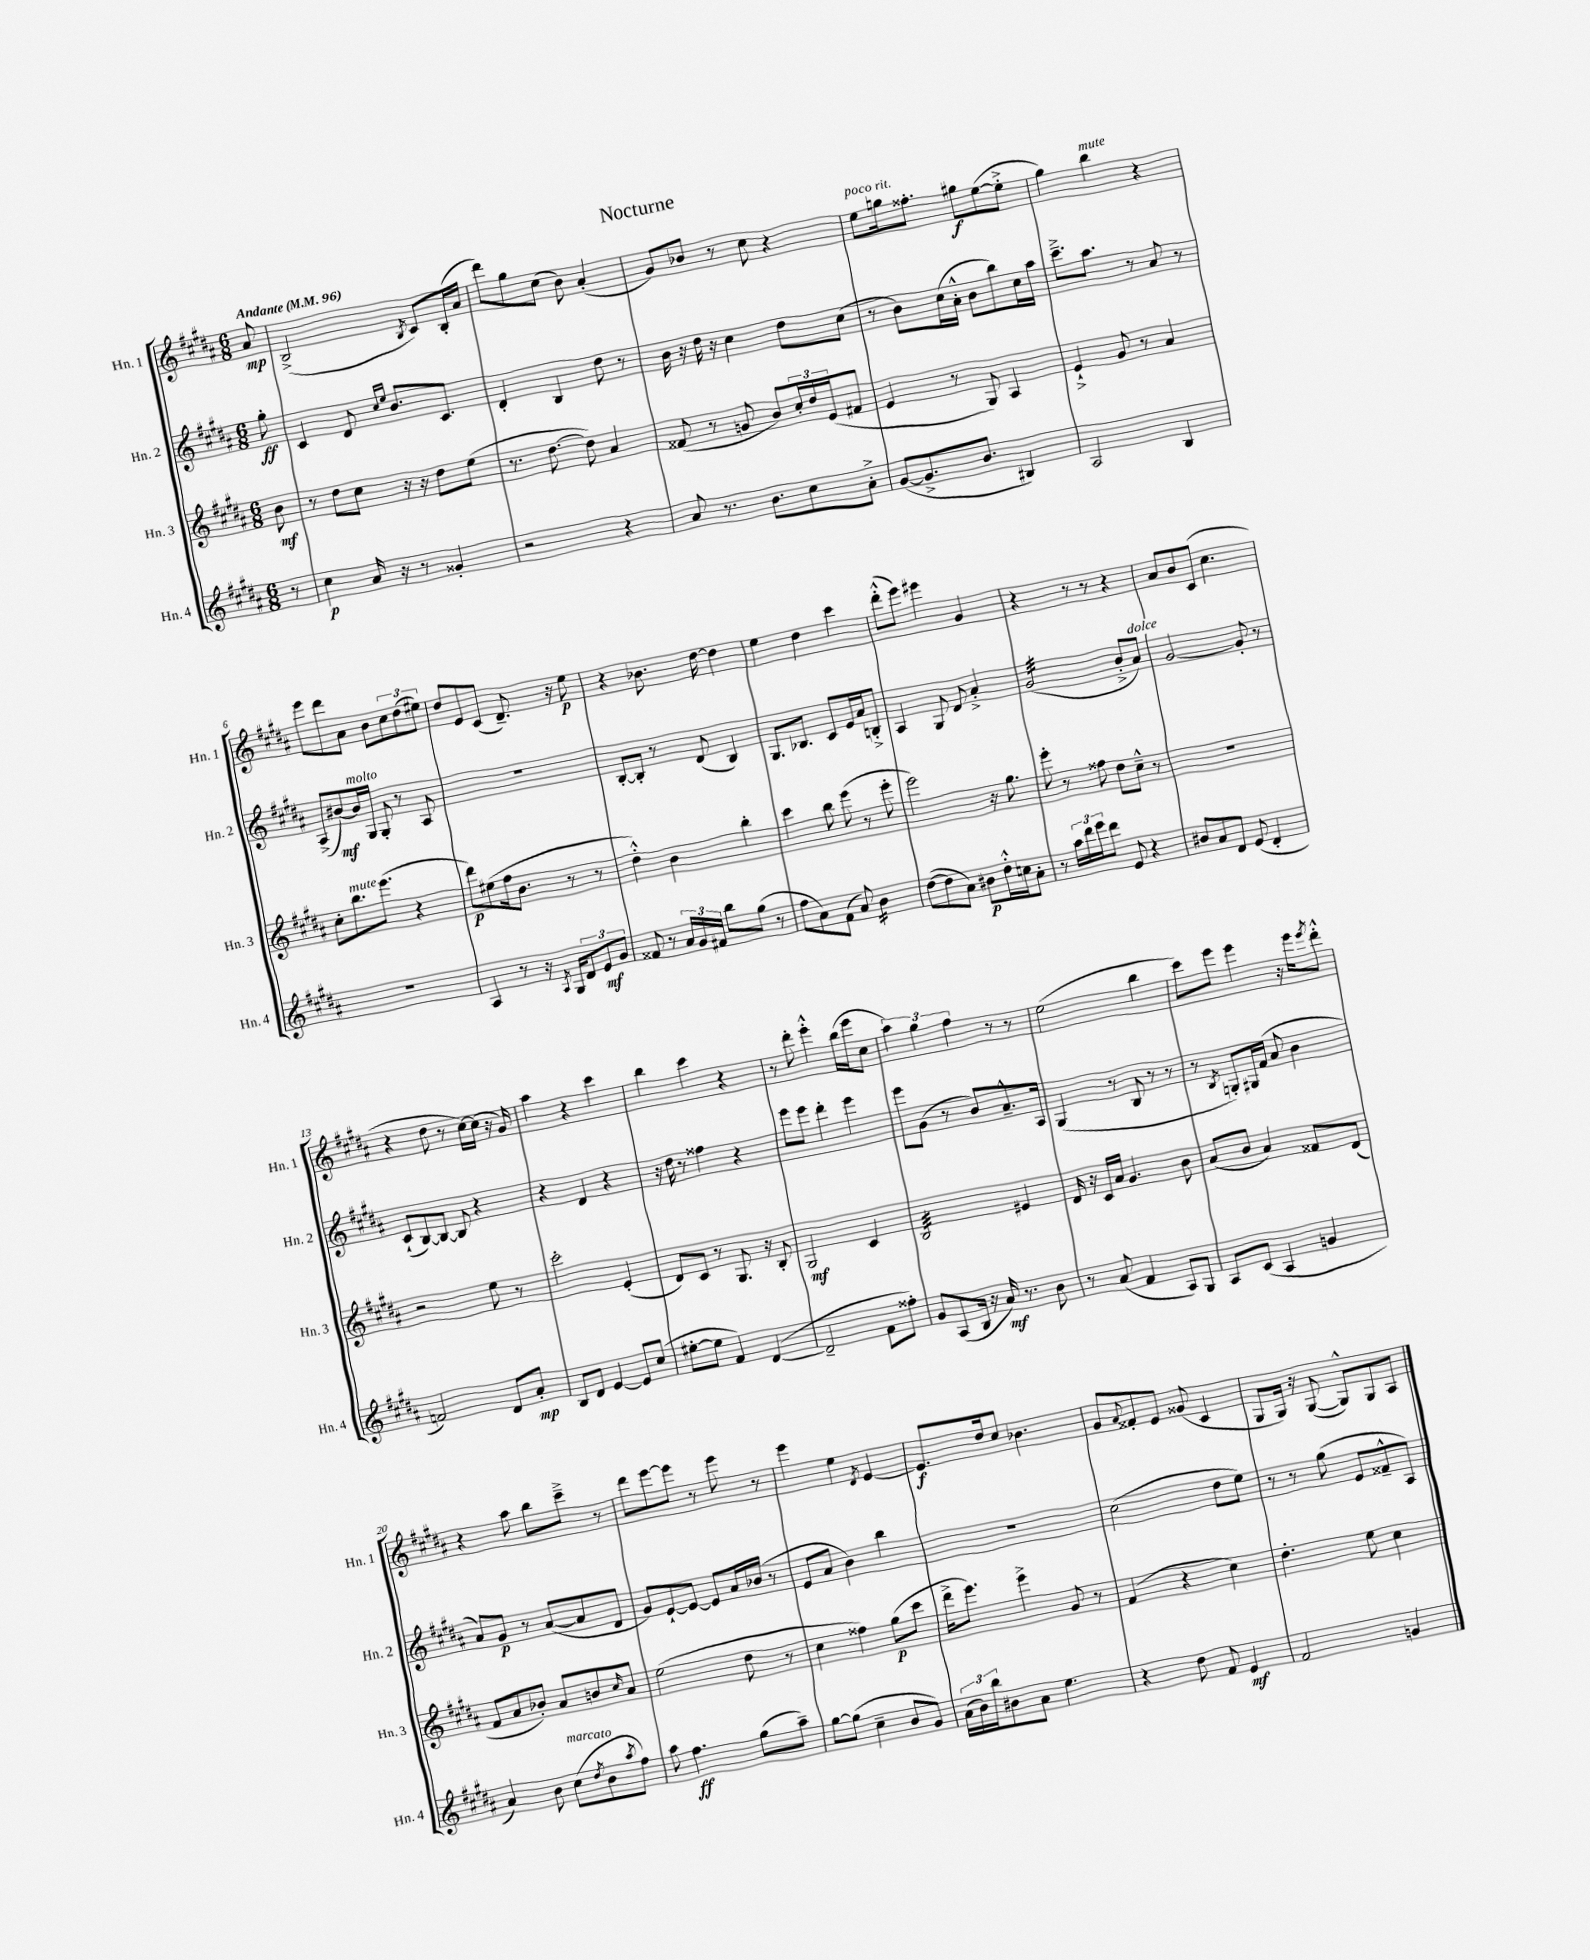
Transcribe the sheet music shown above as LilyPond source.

\header { title = "Nocturne" }
<<
\new StaffGroup <<
\new Staff = "s0" \with { instrumentName = "Hn. 1" shortInstrumentName = "Hn. 1" } {
    \clef treble \key b \major \numericTimeSignature \time 6/8 \partial 8 \tempo "Andante" 4 = 96
    ais'8\mp |
    b2->( \acciaccatura { b8 } cis'8) b16-.( ais'16 |
    dis'''8) gis''8 cis''8( b'8) ais'4-.( |
    gis'8) bes'8 r8 cis''8 r4 |
    e''8^\markup { \italic "poco rit." } g''16 fisis''8.-. gis''8\f e''8~( e''8-.-> |
    gis''4) b''4^\markup { \italic "mute" } r4 |
    e'''8 dis'''8 ais'8 b'8 \tuplet 3/2 { cis''8 dis''8( eis''8) } |
    dis''8 e'8 cis'8( dis'8.--) r16 e''8\p |
    r4 bes'8. dis''16~ dis''4 |
    e''4 dis''4 cis'''4 |
    dis'''8-.-^( e'''8) eis'''4 gis'4 |
    r4 r8 r8 r4 |
    ais'8 b'8 cis'8( cis''4. |
    r4 dis''8 r8 cis''16~) cis''16( r16 gis'16) |
    ais''4 r4 cis'''4 |
    b''4 cis'''4 r4 |
    r8 dis'''8-. e'''4-.-^ b''16( e'''16 cis''8 |
    \tuplet 3/2 { ais''4) gis''4 fis''4 } r8 r8 |
    e''2( b''4 |
    cis'''8) e'''8 e'''4 r16 e'''16 \acciaccatura { e'''8 } dis'''8-.-^ |
    r4 ais''8 b''8 cis'''8---> r8 |
    dis'''8 e'''8~ e'''8 r8 e'''8 r8 |
    e'''4 e''4 \acciaccatura { dis'8 } e'4~ |
    e'8.\f dis''16 cis''8 bes'4. |
    gis'8 \appoggiatura { ais'8 } fisis'8-. e'8 gisis'8( cis'4 |
    gis8 gis16) r16 gis8~( gis8-^) gis8 ais8 \bar "|." |
}
\new Staff = "s1" \with { instrumentName = "Hn. 2" shortInstrumentName = "Hn. 2" } {
    \clef treble \key b \major \numericTimeSignature \time 6/8 \partial 8
    gis''8-.\ff |
    cis'4 dis'8 \grace { cis''16 e''16 } b'8. cis'8. |
    dis'4-. b4 dis''8 r8 |
    b'16 r16 dis''16 r16 cis''4 dis''8 cis''8( |
    r8 b'8) cis''16( ais'16-.-^ b'8 b''8) cis''16 ais''16 |
    cis'''8.---> ais''8. r8 ais'8 r8 |
    ais8->( bis'8~\mf) bis'16^\markup { \italic "molto" } gis16 gis8-. r8 ais8 |
    R2. |
    b8~-. b8-. r8 dis'8( b4) |
    gis8. bes8. cis'8 e'16 ais'16 b8-.-> |
    ais4 gis8 dis'8 ais'4-.-> |
    gis'2:32( b'8-.-> ais'8^\markup { \italic "dolce" }) |
    gis'2~ gis'8-. r8 |
    cis'8-!( b8~) b8~ b8 r4 |
    r4 dis'4 r4 |
    r16 dis''16 r8 fisis''4 r4 |
    e'''8 e'''8 dis'''4-. e'''4 |
    e'''8 gis'8( r8 b'8) ais'8.---^ ais16 |
    gis4( r8 b8 r8 r8 |
    r8 \acciaccatura { b8 } g8-.) gis16 fis'16( ais'8 b'4 |
    ais'8) gis'8\p r8 ais'8~( ais'8 dis'8 |
    gis'8) e'8~-! e'8~ e'8 ais'16 bes'16( r8 |
    e'8 ais'8 b'4) b''4 |
    R2. |
    cis''2( dis''8 e''8) |
    r8 r8 gis''8( e'8 fisis'8---^ ais8) \bar "|." |
}
\new Staff = "s2" \with { instrumentName = "Hn. 3" shortInstrumentName = "Hn. 3" } {
    \clef treble \key b \major \numericTimeSignature \time 6/8 \partial 8
    b'8\mf |
    r8 dis''8 cis''8 r16 r16 dis''8 e''8( |
    r8. dis''8.~ dis''8) ais'4 |
    fisis'8( r8 g'8 b'8) \tuplet 3/2 { cis''16-. dis''16 e'16( } fis'8 |
    e'4 r8 gis8) ais4 |
    e'4-!-> gis'8 r8 ais'4 |
    cis''8-. b''8.^\markup { \italic "mute" } e'''8.( r4 |
    dis'''8\p) eis''8( fis''16 b'8. r8 r8 |
    dis''4-.-^) b'4 b''4-. |
    cis'''4 b''8 e'''8( r8 e'''8-. |
    e'''2) r16 gis''8. |
    e'''8-. r8 fisis''8 dis''8 cis''8---^ r8 |
    R2. |
    r2 e''8 r8 |
    cis'''2-. e'4-.( |
    dis'8) cis'8 r8 gis8. r16 b8-. |
    gis2\mf cis'4 |
    b2:32 eis'4 |
    dis'16 r16 cis'16 ais'16 gis'4. b'8 |
    ais'8( b'8 ais'4) fisis'8 dis'8( |
    fis'8 ais'8 bes'8-.) ais'8 b'8 \grace { cis''16 } ais'8 |
    e''2( dis''8 r8 |
    cis''4 fisis''4) gis''8\p( cis'''8 |
    dis'''16-> e'''8.) e'''4-> gis'8 r8 |
    fis'4( r4 cis''4) |
    dis''4.-. e''8 cis''4 \bar "|." |
}
\new Staff = "s3" \with { instrumentName = "Hn. 4" shortInstrumentName = "Hn. 4" } {
    \clef treble \key b \major \numericTimeSignature \time 6/8 \partial 8
    r8 |
    cis''4\p ais'16 r16 r8 gisis'4-. |
    r2 r4 |
    ais'8 r8. b'8. cis''8 ais'8-.-> |
    gis'8~( gis'8.-> b'8. bis4) |
    ais2 b4 |
    R2. |
    ais4 r8 r16 \acciaccatura { ais8 } gis16 \tuplet 3/2 { dis'8 e'8\mf gis'8 } |
    fisis'8 r8 \tuplet 3/2 { ais'16 gis'16 fis'16 } b''8 gis''8( r8 |
    fis''8 ais'8) fis'8( ais'8) b'4:16 |
    dis''8~( dis''8 ais'8) bis'8\p dis''16-.-^ c''16 ais'8-. |
    r8 \tuplet 3/2 { ais''16 dis'''16 e'''16 } dis'''8 e'8 r4 |
    bis'8 ais'8 dis'8 e'8( dis'4-. |
    f'2) dis'8 ais'8-.\mp |
    b8 dis'8 e'4~ e'8 cis''8( |
    eis''8~-. eis''8 fis'4) dis'4~( |
    dis'2-- fis'8 fisis''8-.) |
    gis'8 ais8( b16 r16 ais'16\mf) r8. b'8 |
    r8 ais'8( fis'4 ais8) gis8 |
    ais8 cis'8( ais4 g'4 |
    ais'4) b'8 cis''8^\markup { \italic "marcato" }( \acciaccatura { dis''8 } b'8 \acciaccatura { ais''8 } fis''8) |
    ais''8 fis''4.\ff gis''8( ais''8--) |
    gis''8~ gis''8( cis''4-- b'8 gis'8) |
    \tuplet 3/2 { ais'16( b'16) b''16 } bis'8 ais'8 e''4. |
    r4 dis''8 fis'8 e'4\mf |
    fis'2 g'4 \bar "|." |
}
>>
>>
